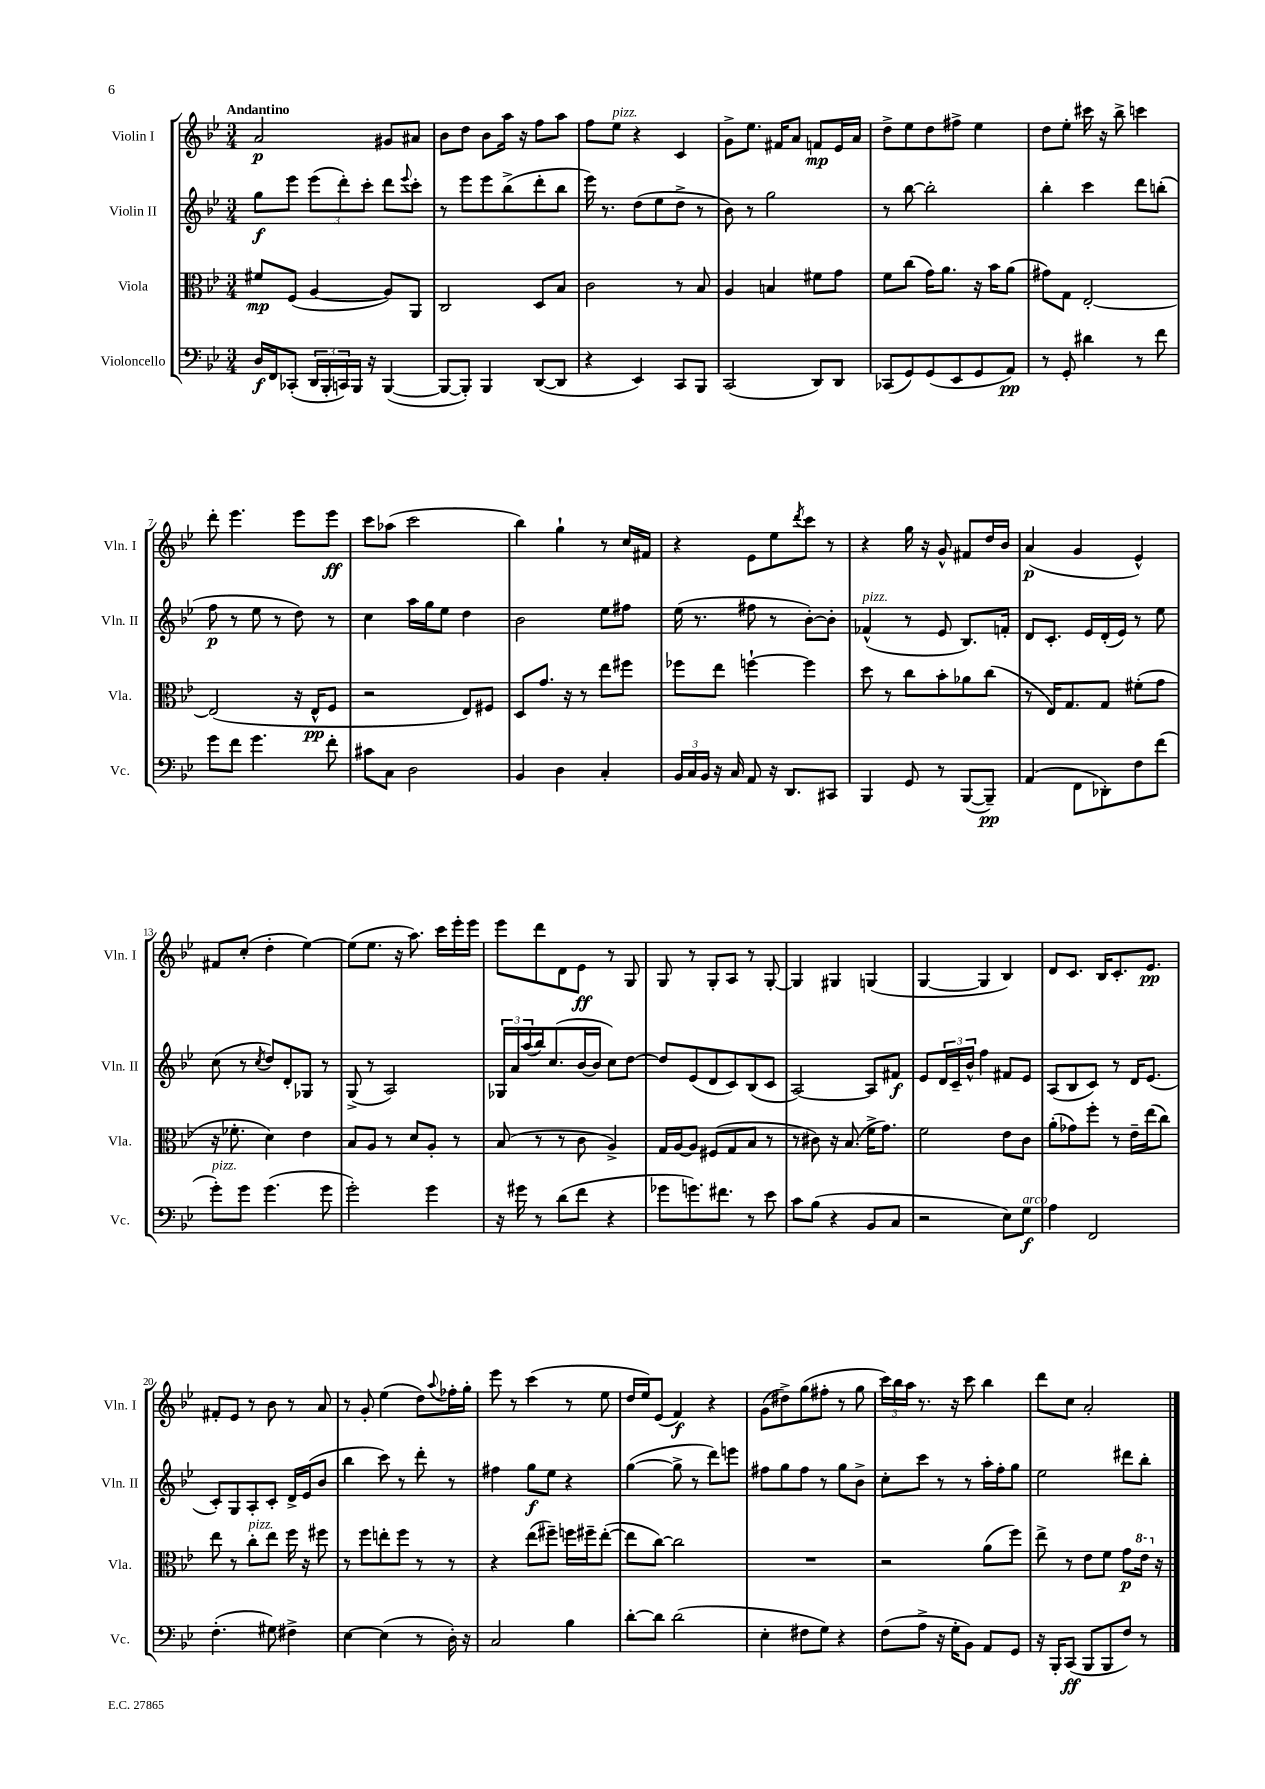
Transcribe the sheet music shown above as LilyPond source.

<<
\new StaffGroup <<
\new Staff = "s0" \with { instrumentName = "Violin I" shortInstrumentName = "Vln. I" } {
    \clef treble \key bes \major \numericTimeSignature \time 3/4 \tempo "Andantino"
    a'2\p gis'8 ais'8 |
    bes'8 d''8 bes'8 a''16 r16 f''8 a''8 |
    f''8 ees''8^\markup { \italic "pizz." } r4 c'4 |
    g'8-> ees''8. fis'16 a'8 f'8\mp ees'16 a'16 |
    d''8-> ees''8 d''8 fis''8-> ees''4 |
    d''8 ees''8-. cis'''16 r16 bes''8-> c'''4 |
    d'''8-. ees'''4. ees'''8 ees'''8\ff |
    c'''8 aes''8( c'''2 |
    bes''4) g''4-! r8 c''16 fis'16 |
    r4 ees'8 ees''8 \acciaccatura { d'''8 } c'''8 r8 |
    r4 g''16 r16 g'8-^ fis'8 d''16 bes'16 |
    a'4\p( g'4 ees'4-^) |
    fis'8 c''8-.( d''4-. ees''4~) |
    ees''8( ees''8. r16 a''8.) c'''16 ees'''16-. ees'''16 |
    ees'''8 d'''8 d'8 ees'8\ff r8 g8 |
    g8 r8 g8-. a8 r8 g8~-. |
    g4 gis4 g4( |
    g4~ g4 bes4) |
    d'8 c'8. bes16 c'8.-. ees'8.\pp |
    fis'8-. ees'8 r8 bes'8 r8 a'8 |
    r8 g'8-. ees''4( d''8) \appoggiatura { a''8 } fes''16-. g''16-. |
    ees'''8 r8 c'''4( r8 ees''8 |
    d''16 ees''16) ees'8( f'4\f) r4 |
    g'8( dis''8->) g''8( fis''8-. r8 g''8 |
    \tuplet 3/2 { c'''16) bes''16 a''16 } r8. r16 c'''8 bes''4 |
    d'''8 c''8 a'2-. \bar "|." |
}
\new Staff = "s1" \with { instrumentName = "Violin II" shortInstrumentName = "Vln. II" } {
    \clef treble \key bes \major \numericTimeSignature \time 3/4
    g''8\f ees'''8 \tuplet 3/2 { ees'''8( d'''8-.) c'''8-. } d'''8 \appoggiatura { ees'''8 } c'''8-. |
    r8 ees'''8 ees'''8 bes''8->( d'''8-. bes''8 |
    ees'''16) r8. d''8( ees''8 d''8-> r8 |
    bes'8) r8 g''2 |
    r8 bes''8~ bes''2-. |
    bes''4-. c'''4 d'''8 b''8-.( |
    f''8\p r8 ees''8 r8 d''8) r8 |
    c''4 a''16 g''16 ees''8 d''4 |
    bes'2 ees''8 fis''8 |
    ees''16( r8. fis''8 r8 bes'8~-.) bes'8-. |
    fes'4-^^\markup { \italic "pizz." }( r8 ees'8 bes8.) f'16-. |
    d'8 c'8.-. ees'16 d'16-.( ees'16) r8 ees''8 |
    c''8( r8 \acciaccatura { c''8 } d''8) d'8-. ges8 r8 |
    g8->( r8 a2) |
    \tuplet 3/2 { ges16 a'16 a''16( } bes''16) c''8.( bes'16~ bes'16 c''8) d''8~ |
    d''8 ees'8( d'8 c'8) bes8( c'8 |
    a2~) a8 fis'8\f |
    ees'8 \tuplet 3/2 { d'16 c'16-- bes'16-^ } f''4 fis'8 ees'8 |
    a8( bes8 c'8) r8 d'16 ees'8.( |
    c'8-.) g8 a8-. c'8-. d'16-> ees'16( bes'8 |
    bes''4 c'''8) r8 d'''8-. r8 |
    fis''4 g''8\f ees''8 r4 |
    g''4~( g''8-> r8 d'''8) e'''8 |
    fis''8 g''8 fis''8 r8 g''8 bes'8-> |
    c''8-. c'''8 r8 r8 a''16-. f''16-. g''8 |
    ees''2 dis'''8 bes''8-. \bar "|." |
}
\new Staff = "s2" \with { instrumentName = "Viola" shortInstrumentName = "Vla." } {
    \clef alto \key bes \major \numericTimeSignature \time 3/4
    fis'8\mp f8( a4~ a8) a,8 |
    c2 d8 bes8 |
    c'2 r8 bes8 |
    a4 b4 fis'8 g'8 |
    f'8 c''8( g'16) a'8. r16 bes'16 a'8( |
    gis'8) g8 ees2~-. |
    ees2( r16 ees16-^\pp f8 |
    r2 ees8) fis8 |
    d8 g'8. r16 r8 ees''8 fis''8 |
    fes''8 ees''8 f''4~-! f''4 |
    d''8 r8 c''8 bes'8-. aes'8 c''8( |
    r8 ees16) g8. g8 fis'8-.( g'8 |
    r16 fes'8.-. d'4) ees'4 |
    bes8 a8 r8 d'8 a8-. r8 |
    bes8( r8 r8 c'8 a4->) |
    g16 a16~ a8 fis8( g8 bes8 r8 |
    r8 cis'8) r16 bes8.( f'16-> g'8.) |
    f'2 ees'8 c'8 |
    a'8-.( ges'8) f''8-. r8 ees'16-- ees''16( c''8) |
    ees''8 r8 c''8-.^\markup { \italic "pizz." } ees''8 f''16 r16 fis''8 |
    r8 f''8 e''8-. f''8 r8 r8 |
    r4 ees''8( fis''8--) f''16 fis''16-- ees''8~-.( |
    ees''8 c''8~) c''2 |
    R2. |
    r2 a'8( f''8) |
    ees''8-> r8 ees'8 f'8 g'8\p \ottava #1 ees''16 \ottava #0 r16 \bar "|." |
}
\new Staff = "s3" \with { instrumentName = "Violoncello" shortInstrumentName = "Vc." } {
    \clef bass \key bes \major \numericTimeSignature \time 3/4
    d16\f f,16 ces,8-.( \tuplet 3/2 { d,16 bes,,16-. c,16) } bes,,16 r16 bes,,4~( |
    bes,,8~ bes,,8-.) bes,,4 d,8~( d,8 |
    r4 ees,4) c,8 bes,,8 |
    c,2( d,8) d,8 |
    ces,8( g,8) g,8( ees,8 g,8 a,8\pp) |
    r8 g,8-. dis'4 r8 f'8 |
    g'8 f'8 g'4. f'8-. |
    cis'8 c8 d2 |
    bes,4 d4 c4-. |
    \tuplet 3/2 { bes,16 c16 bes,16 } r16 c16 a,8 r16 d,8. cis,8 |
    bes,,4 g,8 r8 bes,,8~( bes,,8--\pp) |
    a,4( f,8 des,8-.) f8 f'8( |
    g'8-.^\markup { \italic "pizz." }) g'8 g'4.( g'8 |
    g'2-.) g'4 |
    r16 gis'16 r8 d'8( f'8 r4 |
    ges'8 g'8.) fis'8. r8 ees'8 |
    c'8 bes8( r4 bes,8 c8 |
    r2 ees8) g8\f^\markup { \italic "arco" } |
    a4 f,2 |
    f4.-.( gis8) fis4-> |
    ees4~ ees4( r8 d16-.) r16 |
    c2 bes4 |
    d'8~-. d'8 d'2( |
    ees4-. fis8 g8) r4 |
    f8( a8-> r16 g16-. bes,8) a,8 g,8 |
    r16 bes,,16-. c,8\ff( bes,,8 bes,,8 f8) r8 \bar "|." |
}
>>
>>
